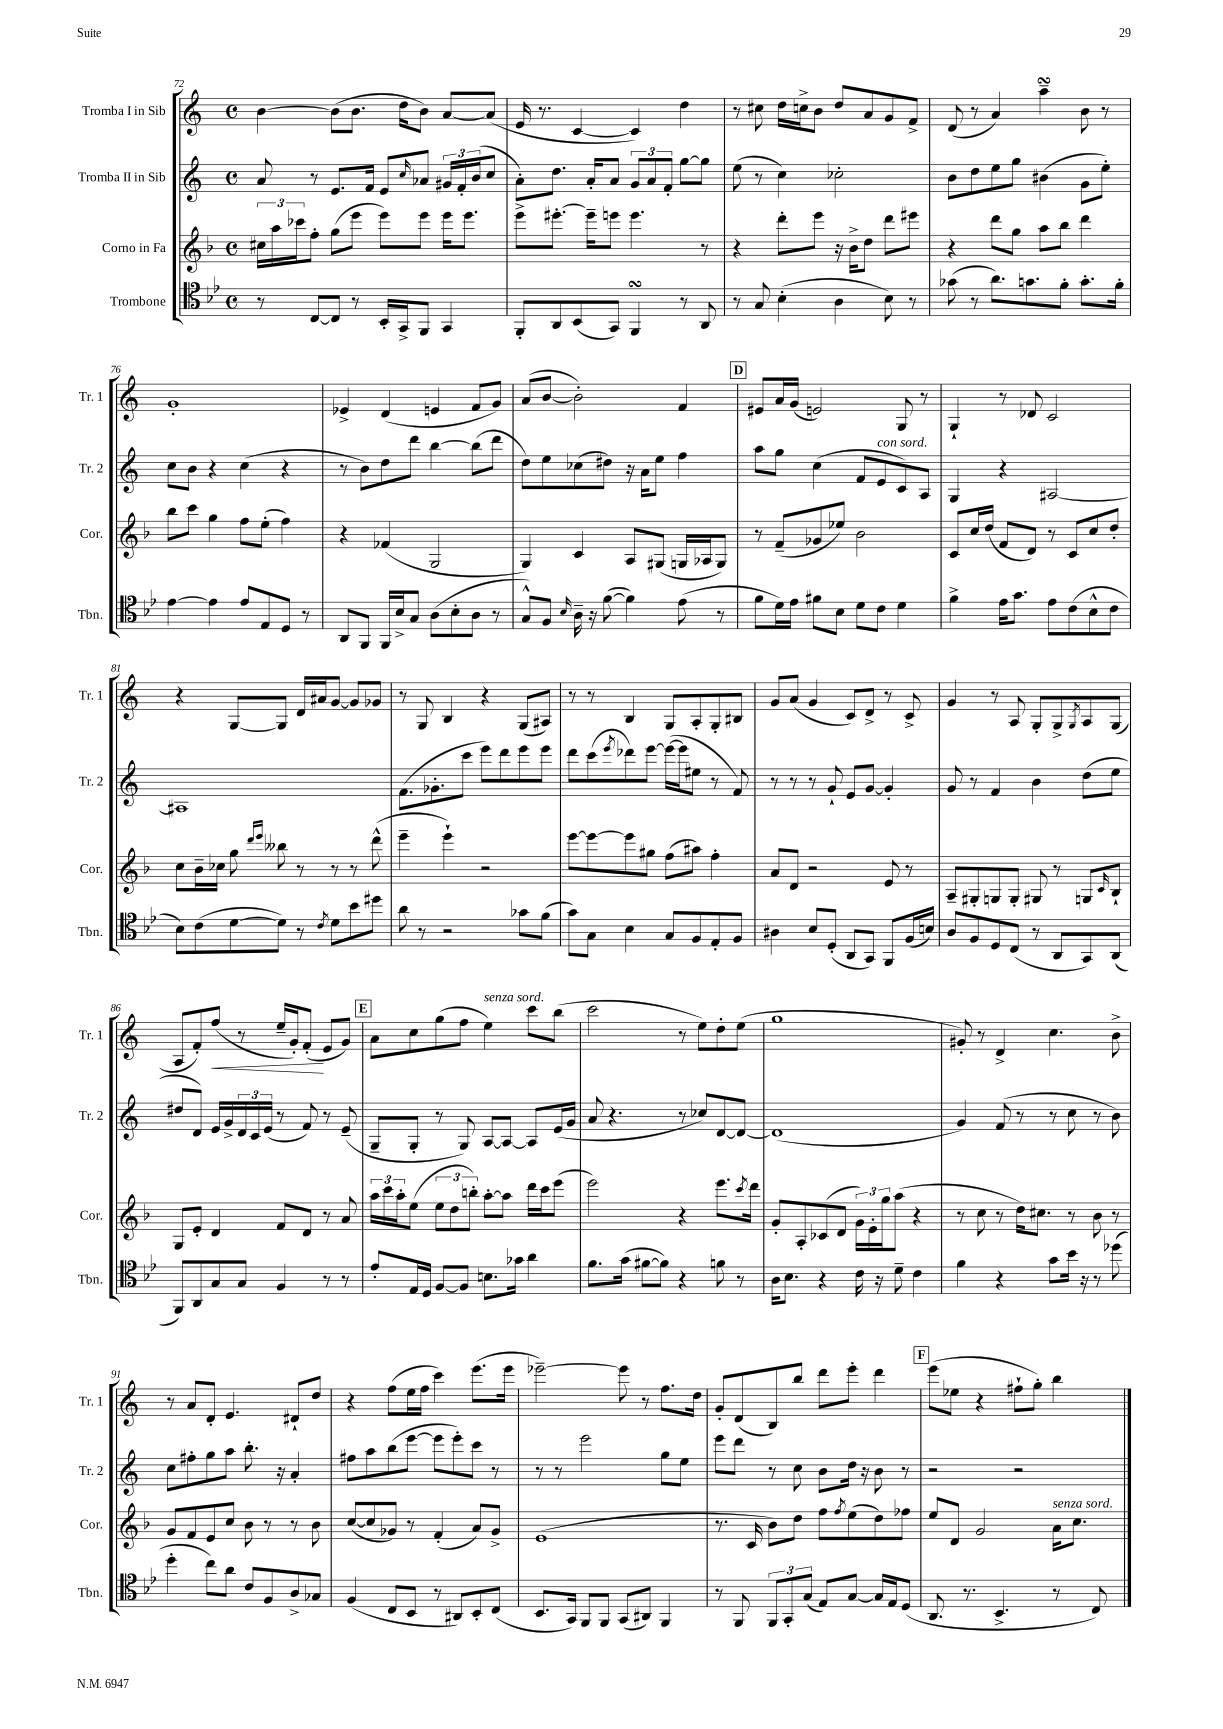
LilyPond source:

<<
\new StaffGroup <<
\new Staff = "s0" \with { instrumentName = "Tromba I in Sib" shortInstrumentName = "Tr. 1" } {
    \clef treble \key c \major \defaultTimeSignature \time 4/4
    b'4~ b'8( b'8. d''16 b'8) a'8~ a'8( |
    e'16 r8. c'4~ c'4) d''4 |
    r8 cis''8 d''16 c''16-> b'8 d''8 a'8 g'8 f'8-> |
    d'8( r8 a'4) a''4--\turn b'8 r8 |
    g'1-. |
    ees'4-> d'4( e'4 f'8 g'8) |
    a'8( b'8~ b'2-.) f'4 |
    \mark \markup { \box "D" } eis'8 a'16 g'16( e'2) g8 r8 |
    g4-! r8 des'8 c'2 |
    r4 g8~ g8 d'16 ais'16 g'8~ g'8 ges'8 |
    r8 g8 b4 r4 g8( ais8) |
    r8 r8 b4 g8 a8-. g8-. bis8 |
    g'8 a'8( g'4 c'8) d'8-> r8 c'8-> |
    g'4 r8 a8 g8-. g8-> \acciaccatura { g8 } a8 g8( |
    a8 f'8-.) f''8\<( r8 e''16-- g'16-.) f'8-.\!( e'8 g'8) |
    \mark \markup { \box "E" } a'8 c''8 g''8( f''8 e''4^\markup { \italic "senza sord." }) c'''8 b''8( |
    c'''2 r8 e''8) d''8-. e''8( |
    g''1 |
    gis'8-.) r8 d'4-> c''4. b'8-> |
    r8 a'8 d'8-. e'4. dis'8-! d''8 |
    r4 f''8( e''16 f''16 c'''4) e'''8.( e'''16 |
    ees'''2~--) ees'''8 r8 f''8. d''16 |
    g'8-. d'8( b8) b''8 d'''8 e'''8-. d'''4 |
    \mark \markup { \box "F" } e'''8( ees''8 r4 fis''8-! g''8-.) b''4 \bar "|." |
}
\new Staff = "s1" \with { instrumentName = "Tromba II in Sib" shortInstrumentName = "Tr. 2" } {
    \clef treble \key c \major \defaultTimeSignature \time 4/4
    a'8 r8 e'8. f'16 e'8 \grace { c''16 } aes'8 \tuplet 3/2 { gis'16 f'16-. b'16( } c''8 |
    a'8-.) d''8. a'16-. a'8 \tuplet 3/2 { g'8 a'8 f'8-. } g''8~ g''8 |
    e''8( r8 c''4) ces''2-. |
    b'8 d''8 e''8 g''8 bis'4( g'8 e''8-.) |
    c''8 b'8 r4 c''4( r4 |
    r8 b'8) d''8 d'''8 b''4~ b''8( d'''8 |
    d''8) e''8 ces''8( dis''8) r16 a'16 e''8 f''4 |
    \mark \markup { \box "D" } a''8 g''8 c''4( f'8 e'8^\markup { \italic "con sord." } c'8) a8 |
    g4 r4 ais2~ |
    ais1 |
    f'8.( ges'8.-. c'''8 e'''8) d'''8 e'''8 e'''8 |
    d'''8 c'''8( \acciaccatura { e'''8 } des'''8) e'''8~ e'''16~( e'''16 eis''8 r8 f'8) |
    r8 r8 r8 g'8-! e'8 g'8~ g'4-. |
    g'8 r8 f'4 b'4 d''8( e''8 |
    dis''8 d'8) e'16 g'16-> \tuplet 3/2 { d'16 c'16 e'16( } r8 f'8) r8 e'8--( |
    \mark \markup { \box "E" } g8-- g8-. r8 g8) a8~ a8~ a8 e'16( g'16 |
    a'8 r4. r8 ces''8) d'8~ d'8~ |
    d'1( |
    g'4) f'8( r8 r8 c''8 r8 b'8) |
    c''8 fis''8-. g''8 a''8 b''8.-. r16 a'4-. |
    fis''8 a''8 b''8( e'''8~ e'''8 e'''8-.) c'''8 r8 |
    r8 r8 e'''2 g''8 e''8 |
    e'''8 d'''8 r8 c''8 b'8 d''16 r16 b'8 r8 |
    \mark \markup { \box "F" } r2 r2 \bar "|." |
}
\new Staff = "s2" \with { instrumentName = "Corno in Fa" shortInstrumentName = "Cor." } {
    \clef treble \key f \major \defaultTimeSignature \time 4/4
    \tuplet 3/2 { cis''16 a''16 ces'''16 } f''8-. g''8( e'''8 e'''8) e'''8 e'''16 e'''8. |
    e'''8-> eis'''8.~-. eis'''16-- e'''8 e'''4. r8 |
    r4 d'''8-. e'''8 r16 bes'16-> d''8 d'''8 eis'''8 |
    r4 d'''8 g''8 a''8 bes''8 d'''4 |
    bes''8 c'''8 g''4 f''8 e''8-.( f''4) |
    r4 fes'4( g2 |
    g4) c'4 a8 gis8( g16 aes16 g8) |
    \mark \markup { \box "D" } r8 f'8--( ges'8 ees''8) bes'2 |
    c'8 c''16 d''16( f'8 d'8) r8 c'8 c''8 d''8-. |
    c''8 bes'16-- ces''16 g''8 \grace { d'''16 e'''16 } beses''8 r8 r8 r8 d'''8-^( |
    e'''4-- e'''4-!) r2 |
    e'''8~ e'''8~ e'''8 gis''8 f''8( ais''8) f''4-. |
    a'8 d'8 r2 e'8 r8 |
    a8-- gis8-. g8 g8-. gis8 r8 g8 \grace { c'16 } bes8-! |
    g8 e'8-. d'4 f'8 d'8 r8 a'8 |
    \mark \markup { \box "E" } \tuplet 3/2 { a''16 c'''16 a''16-. } e''8( \tuplet 3/2 { e''8 d''8 b''8-.) } a''8~-. a''8 d'''16 c'''16 e'''8( |
    e'''2) r4 e'''8. \acciaccatura { c'''8 } d'''16 |
    g'8-. a8-. ces'8( d'8 \tuplet 3/2 { g'16) e'16-. g''16 } a''8( r4 |
    r8 c''8 r8 d''16) cis''8. r8 bes'8 r8 |
    g'8 f'8 e'8 c''8 bes'8 r8 r8 bes'8 |
    c''8~( c''8 ges'8) r8 f'4-.( a'8) ges'8-> |
    e'1( |
    r8. c'16 bes'8) d''8 f''8 \acciaccatura { f''8 } e''8( d''8) fes''8 |
    \mark \markup { \box "F" } e''8 d'8 g'2 a'16^\markup { \italic "senza sord." } c''8. \bar "|." |
}
\new Staff = "s3" \with { instrumentName = "Trombone" shortInstrumentName = "Tbn." } {
    \clef tenor \key bes \major \defaultTimeSignature \time 4/4
    r8 c8~ c8 r8 bes,16-. g,16-> f,8 g,4 |
    f,8-. a,8 bes,8( g,8) f,4\turn r8 a,8 |
    r8 g8 bes4-.( a4 bes8) r8 |
    ges'8( r8 a'8.) g'8. f'8-. g'8.-. f'16-. |
    ees'4~ ees'4 ees'8 ees8 d8 r8 |
    a,8 f,8 f,16 bes16-> g8 a8( bes8-. a8 r8 |
    g8-^) f8 \grace { bes16 } a16-- r16 f'8~( f'4) ees'8( r8 |
    \mark \markup { \box "D" } f'8 d'16) ees'16 fis'8 bes8 d'8 c'8 d'4 |
    f'4-> ees'16 g'8. ees'8 c'8( bes8-^ c'8 |
    bes8) c'8( d'8~ d'8) r8 \acciaccatura { c'8 } d'8 bes'8 dis''8 |
    a'8 r8 r2 ges'8 f'8( |
    g'8) g8 bes4 g8 f8 ees8-. f8 |
    ais4 bes8 d8-.( a,8 g,8) f,8 f16( b16) |
    a8 f8 d8 c8( r8 a,8 g,8) a,8( |
    f,8) a,8 g8 g8 f4 r8 r8 |
    \mark \markup { \box "E" } ees'8-. ees16 d16 f8~ f8 b8. ges'16 a'4 |
    f'8. g'16( fis'8~ fis'8) r4 f'8 r8 |
    a16 bes8. r4 c'16 r16 d'8-- c'4 |
    f'4 r4 g'8 bes'16 r16 r8 des''8( |
    d''4-. c''8) a'8 c'8 f8 a8-> ges8 |
    f4( c8 bes,8 r8 ais,8) bes,8-. c8( |
    bes,8. g,16) f,8 f,8 g,8( ais,8) f,4 |
    r8 f,8 \tuplet 3/2 { f,8 g,8-. g8( } ees8) g8~ g16 ees16 d8( |
    \mark \markup { \box "F" } a,8. r8. bes,4.-> r8 c8) \bar "|." |
}
>>
>>
\layout { \context { \Score currentBarNumber = #72 } }
